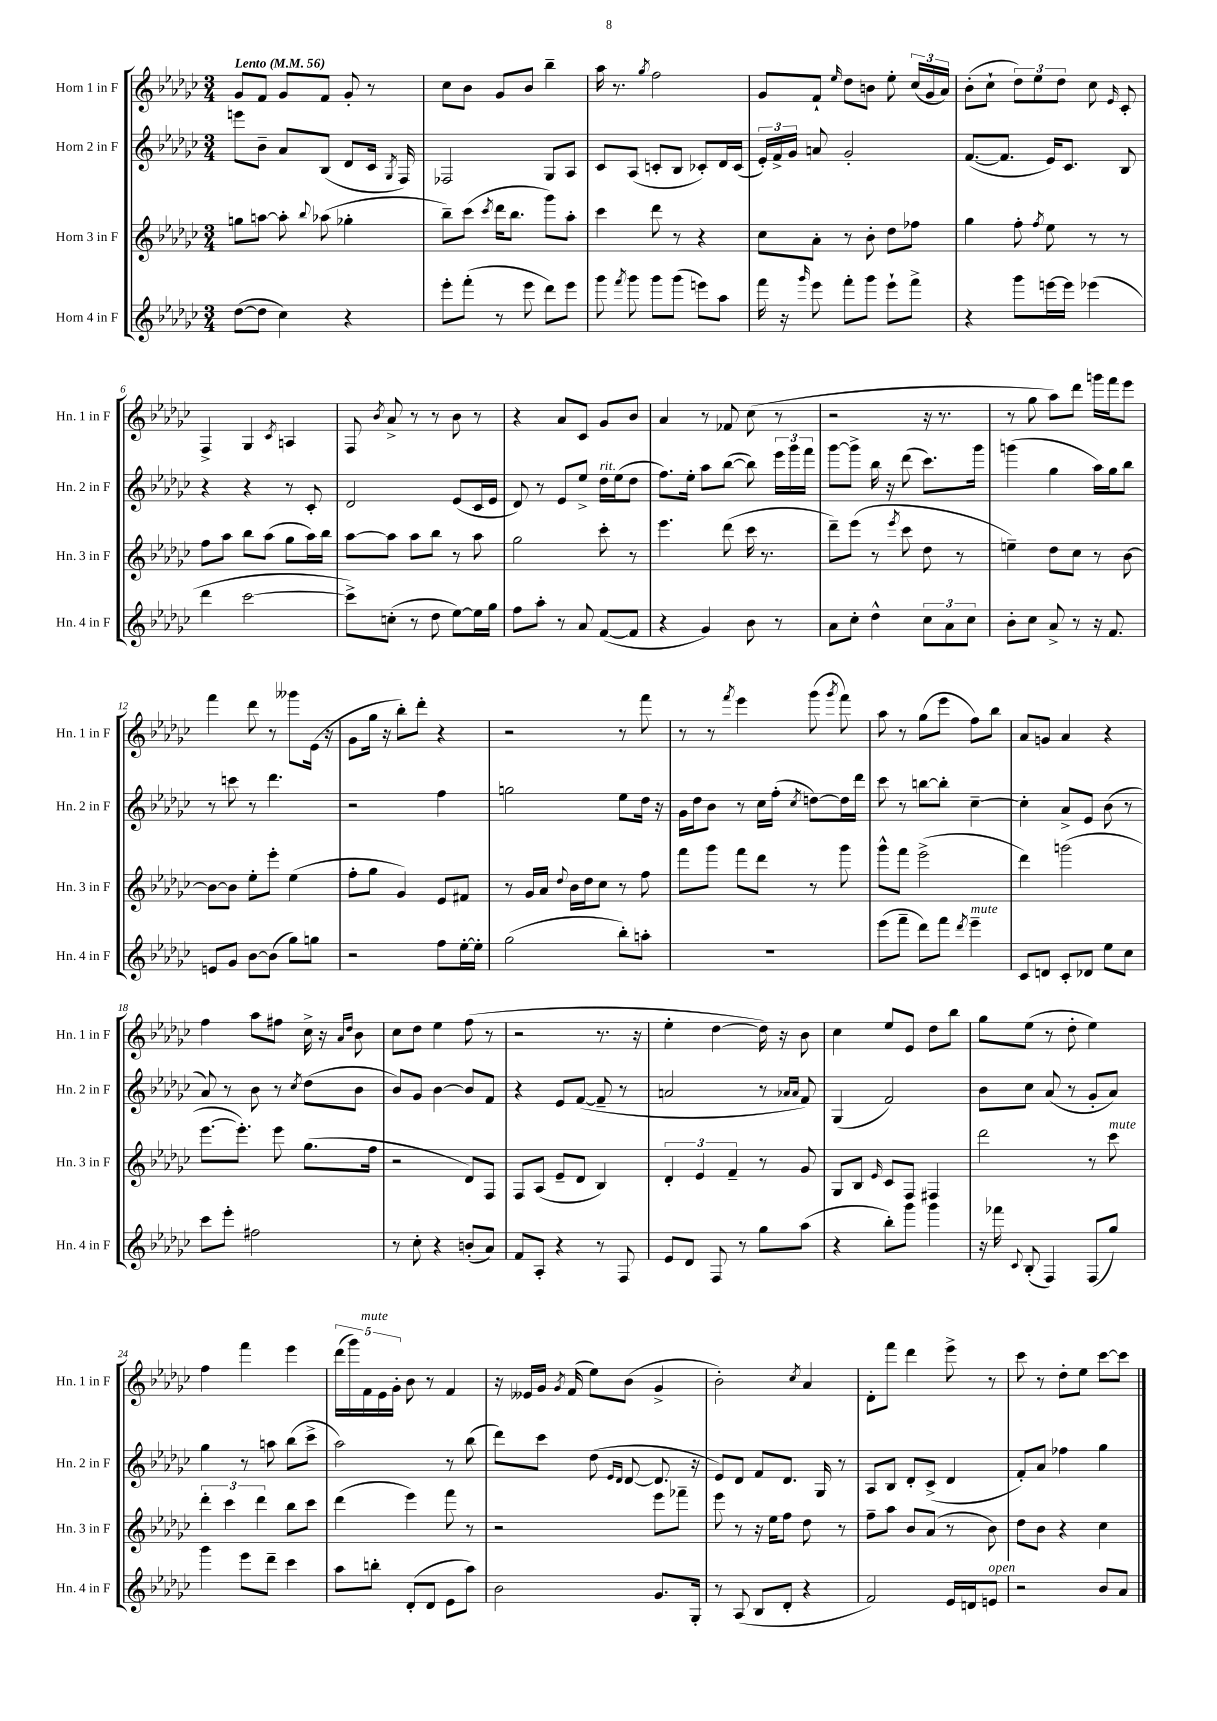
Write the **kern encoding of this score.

**kern	**kern	**kern	**kern
*staff4	*staff3	*staff2	*staff1
*clefG2	*clefG2	*clefG2	*clefG2
*k[b-e-a-d-g-c-]	*k[b-e-a-d-g-c-]	*k[b-e-a-d-g-c-]	*k[b-e-a-d-g-c-]
*M3/4	*M3/4	*M3/4	*M3/4
*MM56	*MM56	*MM56	*MM56
([8dd-	8gg	8eee	8g-
8dd-]	[8aa	8b-~	8f
4cc-)	8aa']	8a-	8g-
.	8qqbb-	.	.
.	(8aa-	(8B-	8f
4r	4gg-'	8d-	8g-'
.	.	16c-	8r
.	.	8qG-	.
.	.	16F)	.
=	=	=	=
8eee-'	8bb-~)	2F-	8cc-
(8fff'	(8ccc-	.	8b-
.	8qccc-	.	.
8r	16ddd-	.	8g-
.	8.bb-	.	.
8eee-	.	.	8b-
8ddd-)	8ggg-)	8G-	4bb-~
8eee-	8aa-'	8A-	.
=	=	=	=
8ggg-	4ccc-	8c-	16aa-
.	.	.	8.r
8qfff	.	.	.
8ggg-	.	(8A-	.
.	.	.	8qgg-
8ggg-	8ddd-	8c'	2ff
(8ggg-	8r	8B-	.
8eee)	4r	8c-')	.
8aa-	.	16d-	.
.	.	(16c-	.
=	=	=	=
16fff	8cc-	24e-')	8g-
.	.	24f^	.
16r	.	.	.
.	.	24g-	.
16qqggg-	.	.	.
8eee-	8a-'	8a	8f`
.	.	.	16qqee-
8fff'	8r	2g-'	8dd-
8ggg-	8b-'	.	8b
8eee-`	8dd-	.	8ee-'
8fff^	8ff-	.	(24cc-
.	.	.	24g-
.	.	.	24a-)
=	=	=	=
4r	4gg-	([8.f	(8b-'
.	.	.	8cc-`
.	.	8.f]	.
8ggg-	8ff'	.	12dd-)
.	.	.	12ee-
.	8qff	.	.
[16eee	8ee-	16e-)	.
.	.	.	12dd-
16eee]	.	8.c-	.
(4eee-	8r	.	8cc-
.	.	.	16qqe-
.	8r	8B-	8c-'
=	=	=	=
4ddd-	8ff	4r	4F^
.	8aa-	.	.
[2ccc-	8bb-	4r	4G-
.	(8aa-	.	.
.	.	.	8qc-
.	8gg-	8r	4A
.	16aa-)	8c-'	.
.	16bb-	.	.
=	=	=	=
8ccc-^])	[8aa-	2d-	8F
.	.	.	8qb-
(8cc'	8aa-]	.	8a-^
8r	8aa-	.	8r
8dd-	8bb-	.	8r
[8ee-)	8r	(8e-	8b-
16ee-]	8aa-	16c-	8r
16gg-	.	16e-	.
=	=	=	=
8ff	2gg-	8d-)	4r
8aa-'	.	8r	.
8r	.	8e-	8a-
8a-	.	8ee-^	8c-
([8f	8ccc-'	16dd-	8g-
.	.	(16ee-	.
8f]	8r	8dd-	8b-
=	=	=	=
4r	4.eee-	8.ff)	4a-
.	.	16ee-'	.
4g-)	.	8aa-	8r
.	(8ddd-	([8bb-	8f-
8b-	16ccc-	8bb-])	(8cc-
.	8.r	.	.
8r	.	24eee-	8r
.	.	24ggg-	.
.	.	24fff	.
=	=	=	=
8a-	8ddd-~)	[8ggg-	2r
8cc-'	(8eee-	8ggg-^]	.
4dd-^^	8r	16bb-	.
.	.	16r	.
.	8qeee-	.	.
.	8ccc-	(8ddd-	.
12cc-	8dd-	8.ccc-)	16r
.	.	.	8.r
12a-	.	.	.
.	8r	.	.
12cc-	.	.	.
.	.	16ggg-	.
=	=	=	=
8b-'	4ee~)	(4ggg	8r
8cc-	.	.	8gg-
8a-^	8dd-	4gg-	8aa-)
8r	8cc-	.	8ddd-
16r	8r	16aa-)	16ggg
8.f	.	16gg-	16fff
.	[8b-	8bb-	8eee-
=	=	=	=
8e	8b-_	8r	4fff
8g-	8b-]	8ccc	.
[8b-	8ee-'	8r	8ddd-
(8b-]	8eee-'	4.ddd-	8r
8gg-)	(4ee-	.	8ggg--
8gg	.	.	(16e-
.	.	.	16r
=	=	=	=
2r	8ff'	2r	8g-
.	8gg-	.	16gg-
.	.	.	16r
.	4g-)	.	8bb-')
.	.	.	8ddd-'
8ff	8e-	4ff	4r
[16ee-'	8f#	.	.
16ee-']	.	.	.
=	=	=	=
(2gg-	8r	2gg	2r
.	16g-	.	.
.	16a-	.	.
.	8qqdd-	.	.
.	16b-	.	.
.	16dd-	.	.
.	8cc-	.	.
8bb-')	8r	8ee-	8r
8aa'	8ff	16dd-	8fff
.	.	16r	.
=	=	=	=
2.r	8fff	16g-	8r
.	.	16dd-	.
.	8ggg-	8b-	8r
.	.	.	8qfff
.	8fff	8r	4eee-
.	8ddd-	16cc-	.
.	.	(16ff'	.
.	.	8qcc-	.
.	8r	[8dd)	(8ggg-
.	.	.	8qggg-
.	8ggg-	16dd]	8fff)
.	.	16ddd-	.
=	=	=	=
(8eee-	8ggg-^^	8ccc-	8aa-
8fff~	8fff	8r	8r
8ddd-)	(2eee-^	[8bb	(8gg-
8fff	.	8bb']	8eee-
8qddd-	.	.	.
4eee-~	.	[4cc-~	8ff)
.	.	.	8bb-
=	=	=	=
8c-	4ddd-)	4cc-']	8a-
8d	.	.	8g
8c-'	(2ggg	8a-^	4a-
8d-	.	8e-	.
8ee-	.	(8b-	4r
8cc-	.	8r	.
=	=	=	=
8ccc-	[8.eee-	8a-)	4ff
8eee-'	.	8r	.
.	8.eee-'])	.	.
2ff#	.	8b-	8aa-
.	8eee-	8r	8ff#
.	.	8qcc-	.
.	(8.gg-	(8dd-	16cc-^
.	.	.	16r
.	.	.	16qqa-
.	.	.	16qqdd-
.	.	8b-	8b-
.	16ff	.	.
=	=	=	=
8r	2r	8b-)	8cc-
8cc-'	.	8g-	8dd-
4r	.	[4b-	4ee-
(8b'	8d-)	8b-]	(8ff
8a-)	8F	8f	8r
=	=	=	=
8f	8F	4r	2r
8A-'	(8A-	.	.
4r	8e-~	8e-	.
.	8d-	([8f	.
8r	4B-)	8f~]	8.r
8F	.	8r	.
.	.	.	16r
=	=	=	=
8e-	6d-'	2a	4ee-'
8d-	.	.	.
.	6e-	.	.
8F	.	.	[4dd-
.	6f~	.	.
8r	.	.	.
8gg-	8r	8r	16dd-])
.	.	.	16r
.	.	16qqa-	.
.	.	16qqa-	.
(8aa-	8g-	8f)	8b-
=	=	=	=
4r	8G-	(4G-	4cc-
.	8B-	.	.
.	16qqe-	.	.
8bb-')	8c-	2f)	8ee-
8ggg-	8F	.	8e-
4ggg-	4F#	.	8dd-
.	.	.	8bb-
=	=	=	=
16r	2ddd-	8b-	8gg-
16fff-	.	.	.
8qqc-	.	.	.
(8B-'	.	8cc-	(8ee-
4F)	.	(8a-	8r
.	.	8r	8dd-'
(8F	8r	8g-'	4ee-)
8gg-)	8ccc-	8a-)	.
=	=	=	=
4ggg-	6ddd-'	4gg-	4ff
.	6ccc-	.	.
8eee-	.	8r	4fff
.	6ddd-	.	.
8ddd-~	.	8aa	.
4ccc-	8bb-	(8bb-	4eee-
.	8ccc-	8ccc-^	.
=	=	=	=
8aa-	(4ddd-	2aa-)	(20ddd-
.	.	.	20ggg-)
.	.	.	20f
8bb'	.	.	.
.	.	.	20e-
.	.	.	20g-'
(8d-'	4eee-)	.	8b-
8d-	.	.	8r
8e-	8fff	8r	4f
8aa-)	8r	(8bb-	.
=	=	=	=
2b-	2r	8ddd-)	16r
.	.	.	16e--
.	.	8ccc-	16g-
.	.	.	8qg-
.	.	.	(16f
.	.	(8dd-	8ee-)
.	.	16qqe-	.
.	.	16qqd-	.
.	.	[8d-	(8b-
8.g-	8eee-	8.d-]	4g-^
.	8fff-~	.	.
16G-'	.	16r	.
=	=	=	=
8r	8eee-	8e-)	2b-')
(8A-	8r	8d-	.
8B-	16r	8f	.
.	16ee-	.	.
8d-'	8ff	8.d-	.
.	.	.	8qcc-
4r	8dd-	.	4a-
.	.	16G-	.
.	8r	8r	.
=	=	=	=
2f)	8ff~	8A-	8d-'
.	8aa-	8B-	8fff
.	8b-	8d-'	4ddd-
.	(8a-	(8c-^	.
16e-	8r	4d-	8eee-^
16d	.	.	.
8e	8b-)	.	8r
=	=	=	=
2r	8dd-	8f')	8ccc-
.	8b-	8a-	8r
.	4r	4ff-	8dd-'
.	.	.	8ee-
8b-	4cc-	4gg-	[8ccc-
8a-	.	.	8ccc-]
==	==	==	==
*-	*-	*-	*-
